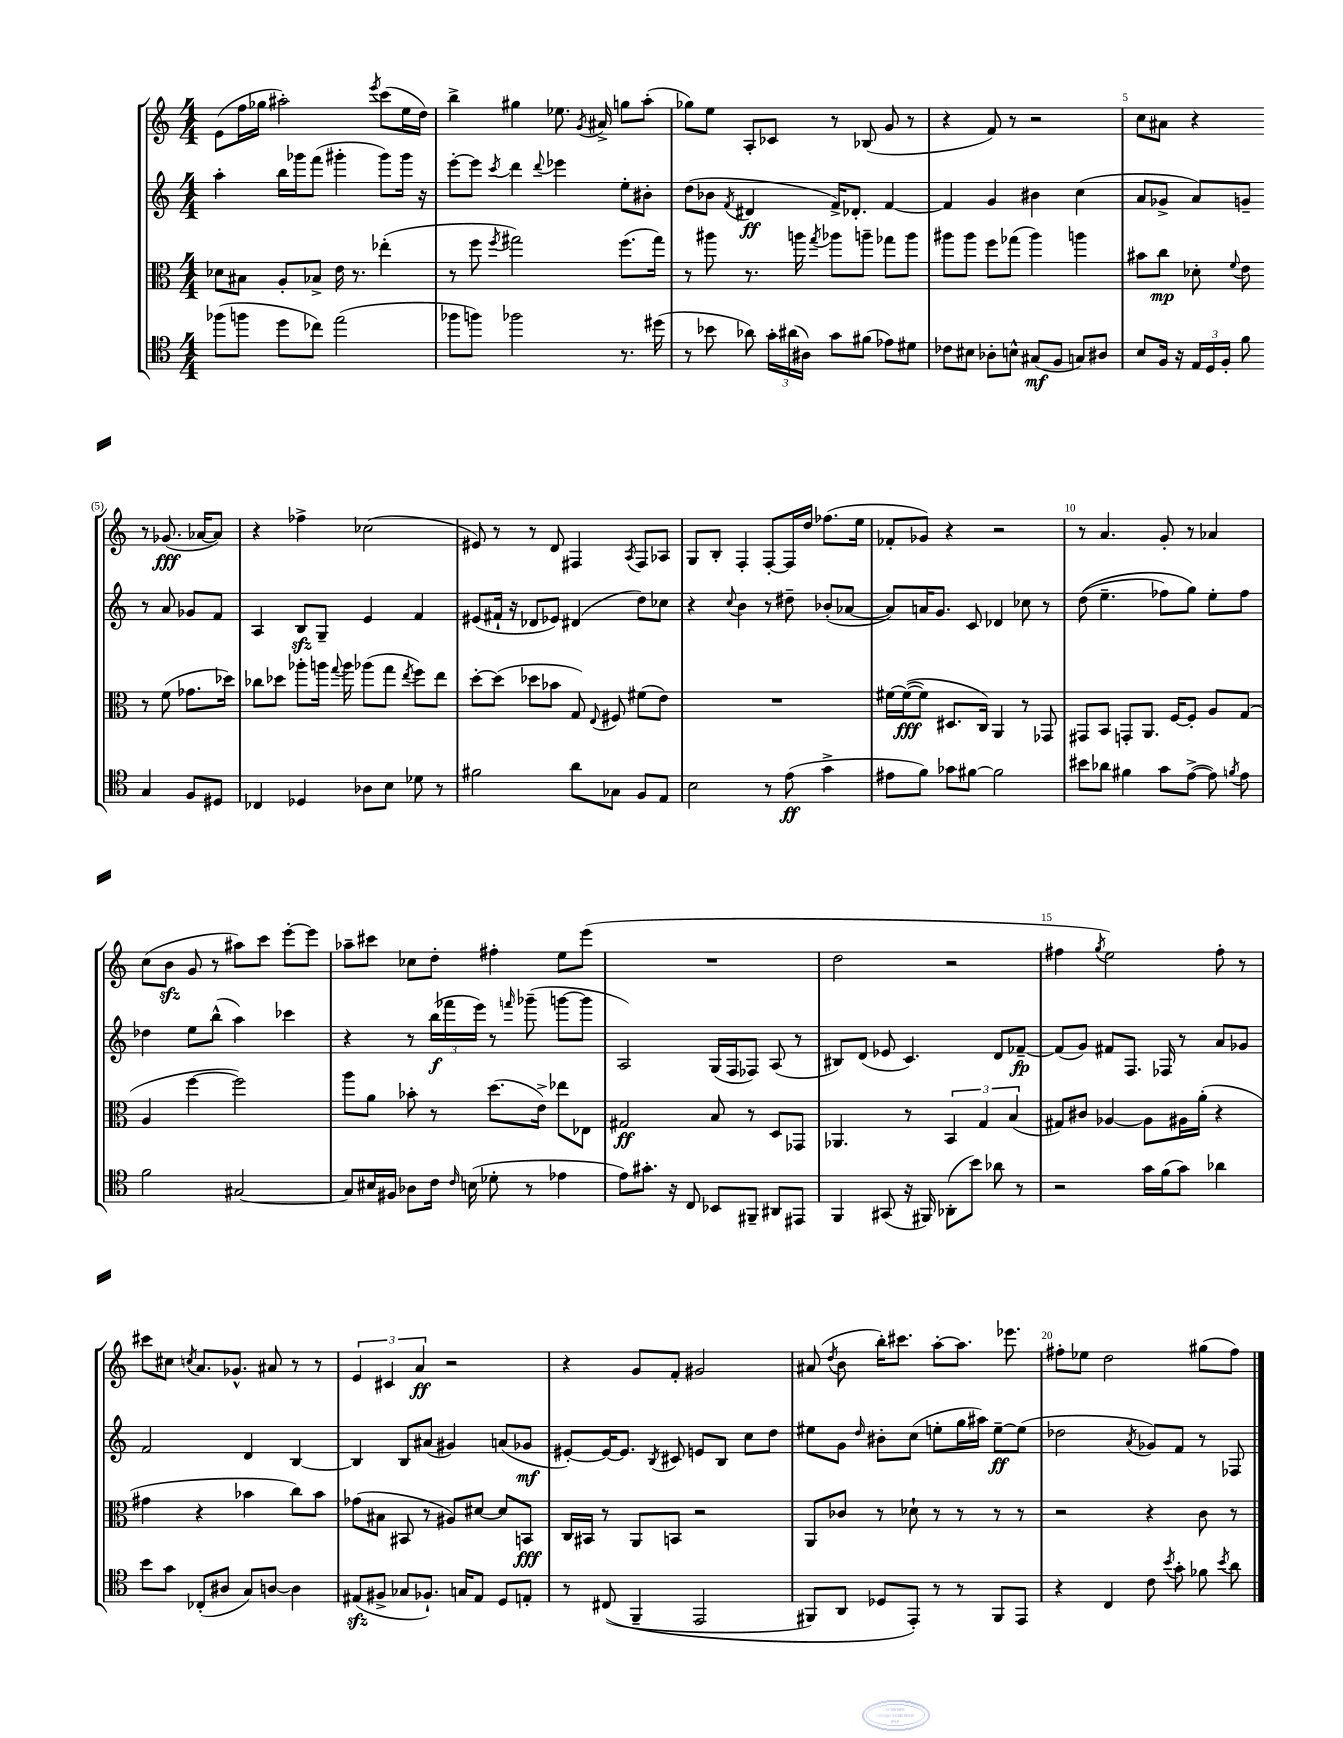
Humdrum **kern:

**kern	**kern	**kern	**kern
*staff4	*staff3	*staff2	*staff1
*clefC4	*clefC3	*clefG2	*clefG2
*k[]	*k[]	*k[]	*k[]
*M4/4	*M4/4	*M4/4	*M4/4
(8ff-\L	8d-\L	4aa'\	(8e\L
8ff\J	8B#\J	.	16ff\L
.	.	.	16gg-\JJ
8dd\L	8A'/L	16bb\LL	2aa#'\)
.	.	16ggg-\J	.
8cc-\J)	8B-^/J	(8fff\J	.
(2ee\	16e\	4ggg#'\	.
.	8.r	.	.
.	.	.	8qeee/
.	(4ee-'\	8ggg#\L)	(8ccc\L
.	.	16ggg#\Jk	16ee\L
.	.	16r	16dd\JJ)
=	=	=	=
8ff-\L	8r	[8eee'\L	4bb^\
8ff\J)	8ff\	8eee\]J	.
.	8qff/	8qccc/	.
2ff-\	2gg#\)	4ddd\	4gg#\
.	.	8qqddd/	.
.	.	4eee-\	8.ee-\
.	.	.	8qg/
.	.	.	16a#^/
8.r	(8.ff\L	8ee'\L	8gg\L
.	.	8b#'\J	(8aa'\J
(16dd#\	16gg#\Jk)	.	.
=	=	=	=
8r	8r	(8dd\L	8gg-\L)
8b-\	8aa#\	8b-\J	8ee\J
.	.	8qf/	.
8a-\)	8.r	4d#/	8A'/L
24g'\LL	.	.	8c-/J
(24a#\	.	.	.
.	16aa\	.	.
24A#\JJ)	.	.	.
.	8qgg/	.	.
8g\L	8aa-\L	16f^/LK)	8r
.	.	8.d-'/J	.
(8f#\J	8aa~\J	.	(8B-/
8e-\L)	8gg-\L	[4f/	8g/
8d#\J	8aa\J	.	8r
=	=	=	=
8c-\L	8aa#\L	4f/]	4r
8B#\J	8aa#\J	.	.
8A-'\L	8ff\L	4g/	8f/)
8B^^\J	(8gg-\J	.	8r
(8G#/L	4aa#\)	4b#\	2r
8F/J	.	.	.
8G/L)	4aa\	(4cc\	.
8A#/J	.	.	.
=	=	=	=
8B/L	8b#\L	8a/L	8cc\L
16F/Jk	8cc\J	8g-^/J	8a#\J
16r	.	.	.
24E/LL	8d-'\	8a/L)	4r
24D/	.	.	.
24F'/JJ	.	.	.
.	8qqf/	.	.
8f\	8e\	8g~/J	.
4G/	8r	8r	8r
.	(8f\	8a/	(8.g-/
8F/L	8.g-\L	8g-/L	.
.	.	.	[16a-/LK
8D#/J	.	8f/J	8a-/]J)
.	16dd-\Jk)	.	.
=	=	=	=
4C-/	8cc-\L	4A/	4r
.	8dd-\J	.	.
4D-/	8aa-'\L	8B/L	4ff-^\
.	16aa\Jk	8G~/J	.
.	8qqgg/	.	.
.	16aa\	.	.
8A-\L	(8aa-\L	4e/	(2cc-\
8B\J	8gg\J	.	.
.	8qee/	.	.
8d-\	8ff\L)	4f/	.
8r	8ee\J	.	.
=	=	=	=
2f#\	[8dd'\L	(8e#/L	8e#/)
.	(8dd\]J	16f#`/Jk	8r
.	.	16r	.
.	8dd-\L	8d-/L	8r
.	8b-\J	8e-/J)	8d/
8a\L	8G/)	(4d#/	4F#/
.	8qqE/	.	.
8G-\J	8F#/	.	.
.	.	.	8qA/
8F/L	(8f#\L	8dd\L)	8F#/L
8E/J	8e\J)	8cc-\J	8A-/J
=	=	=	=
2B\	1r	4r	8G/L
.	.	.	8B'/J
.	.	8qqcc/	.
.	.	4b\	4F'/
8r	.	8r	[8F'/L
(8e\	.	8dd#~\	16F/]L
.	.	.	16dd/JJ
4g^\	.	(8b-'/L	(8.ff-\L
.	.	[8a-/J	.
.	.	.	16ee\Jk
=	=	=	=
8e#\L	[16f#\LL	8a-/]L)	8f-'/L
.	&((16f#\_J	.	.
8f\J)	8f#\]J)	16a/K	8g-/J)
.	.	8.g/J	.
8g-\L	8.D#/L	.	4r
[8f#\J	.	8c/	.
.	16C/Jk&)	.	.
2f#\]	4AA/	4d-/	2r
.	8r	8cc-\	.
.	8GG-/	8r	.
=	=	=	=
8b#\L	8GG#/L	&((8dd\	8r
8a-\J	8BB/J	4.ee~\	4.a/
4f#\	8GG'/L	.	.
.	8.AA/J	.	.
8g\L	.	8ff-\L)	8g'/
.	[16F/LK	.	.
([8e^\J	8F'/]J	8gg\J&)	8r
8e\])	8A/L	8ee'\L	4a-/
8qf/	.	.	.
8e\	(8G/J	8ff-\J	.
=	=	=	=
2f\	4A/	4dd-\	(8cc\L
.	.	.	8b\J
.	[4ff\	8ee\L	8g/
.	.	(8bb^^\J	8r
[2G#/	2ff\])	4aa\)	8aa#\L)
.	.	.	8ccc\J
.	.	4ccc-\	[8eee'\L
.	.	.	8eee\]J
=	=	=	=
8G#/]L	8aa\L	4r	8aa-~\L
16B#/L	8a\J	.	8ccc#\J
16F#/JJ	.	.	.
8A-\L	8b-'\	8r	8cc-\L
16c\Jk	8r	(24bb\LL	8dd'\J
.	.	24fff-\	.
16qqc/	.	.	.
(16B\	.	.	.
.	.	24eee\JJ)	.
8d-'\	(8.dd\L	8r	4ff#'\
.	.	16qqfff/	.
8r	.	(8ggg-~\	.
.	16e^\Jk)	.	.
4e-\	8ee-\L	[8ggg\L	8ee\L
.	8E-\J	8ggg\]J	(8eee\J
=	=	=	=
8e\L)	2G#/	2A/)	1r
8.g#'\J	.	.	.
16r	.	.	.
8C/	.	.	.
8BB-/L	8B/	(16G/LL	.
.	.	16F/J	.
8FF#~/J	8r	8F-/J)	.
8AA#/L	8D/L	(8A/	.
8EE#/J	8GG-/J	8r	.
=	=	=	=
4FF/	4.AA-/	8B#/L)	2dd\
.	.	(8d/J	.
(8GG#/	.	8e-/	.
16r	8r	4.c/)	.
16FF#/)	.	.	.
(8AA-'\L	6BB/	.	2r
8b\J)	.	.	.
.	6G/	.	.
8a-\	.	8d/L	.
.	(6B/	.	.
8r	.	[8f-~/J	.
=	=	=	=
2r	8G#/L)	(8f-/]L	4ff#\
.	8c#/J	8g/J)	.
.	.	.	8qgg/
.	[4A-/	8f#/L	2ee\)
.	.	8.F/J	.
16g\LL	8A-\]L	.	.
(16f\J	.	16F-/	.
8g\J)	16A#\L	8r	.
.	(16a'\JJ	.	.
4a-\	4r	8a/L	8ff#'\
.	.	8g-/J	8r
=	=	=	=
8b\L	4g#\	2f/	8ccc#\L
8g\J	.	.	8cc#\J
.	.	.	8qcc/
(8C-'/L	4r	.	8.a/L
8A#/J	.	.	.
.	.	.	8.g-^^/J
8G/L)	4b-\	4d/	.
[8A/J	.	.	8a#/
4A\]	8cc\L)	[4B/	8r
.	8b-\J	.	8r
=	=	=	=
(8E#/L	(8g-\L	4B/]	6e/
8F#^/J	8B#\J	.	.
.	.	.	6c#/
8G-/L	8BB#/	8B/L	.
.	.	.	6a/
8.F-`/J)	8r	(8a#/J	.
.	8A#/L)	4g#/)	2r
16G/LK	.	.	.
8E#/J	[8d#/J	.	.
8D/L	8d#/]L	(8a/L	.
8E'/J	8BB/J	8g-/J	.
=	=	=	=
8r	16C/LL	[8e#'/L)	4r
.	16BB#/JJ	.	.
&((8C#/	8r	16e#/_K	.
.	.	8.e#/]J	.
4FF~/	8AA/L	.	8g/L
.	.	8qB/	.
.	8BB/J	8c#/	8f'/J
2EE/	2r	8e/L	2g#/
.	.	8B/J	.
.	.	8cc\L	.
.	.	8dd\J	.
=	=	=	=
8FF#/L)	8AA/L	8ee#\L	(8a#/
.	.	.	8qdd/
8AA/J	8c-/J	8g\J	8b\
.	.	16qqdd/	.
8D-/L	8r	8b#'\L	16bb'\LK)
.	.	.	8.ccc#\J
8EE'/J&)	8d-`\	(8cc\J	.
8r	8r	8ee'\L	[8aa'\L
8r	8r	16gg\L	8.aa\]J
.	.	16aa#\JJ)	.
8FF#/L	8r	[8ee~\L	.
.	.	.	8.eee-\
8EE/J	8r	(8ee\]J	.
=	=	=	=
4r	2r	2dd-\	8ff#'\L
.	.	.	8ee-\J
4C/	.	.	2dd\
.	.	8qa/	.
8c\	4r	8g-/L)	.
8qb/	.	.	.
8g'\	.	8f/J	.
8f-\	8c\	8r	(8gg#\L
8qb/	.	.	.
8a\	8r	8F-/	8ff#\J)
==	==	==	==
*-	*-	*-	*-
